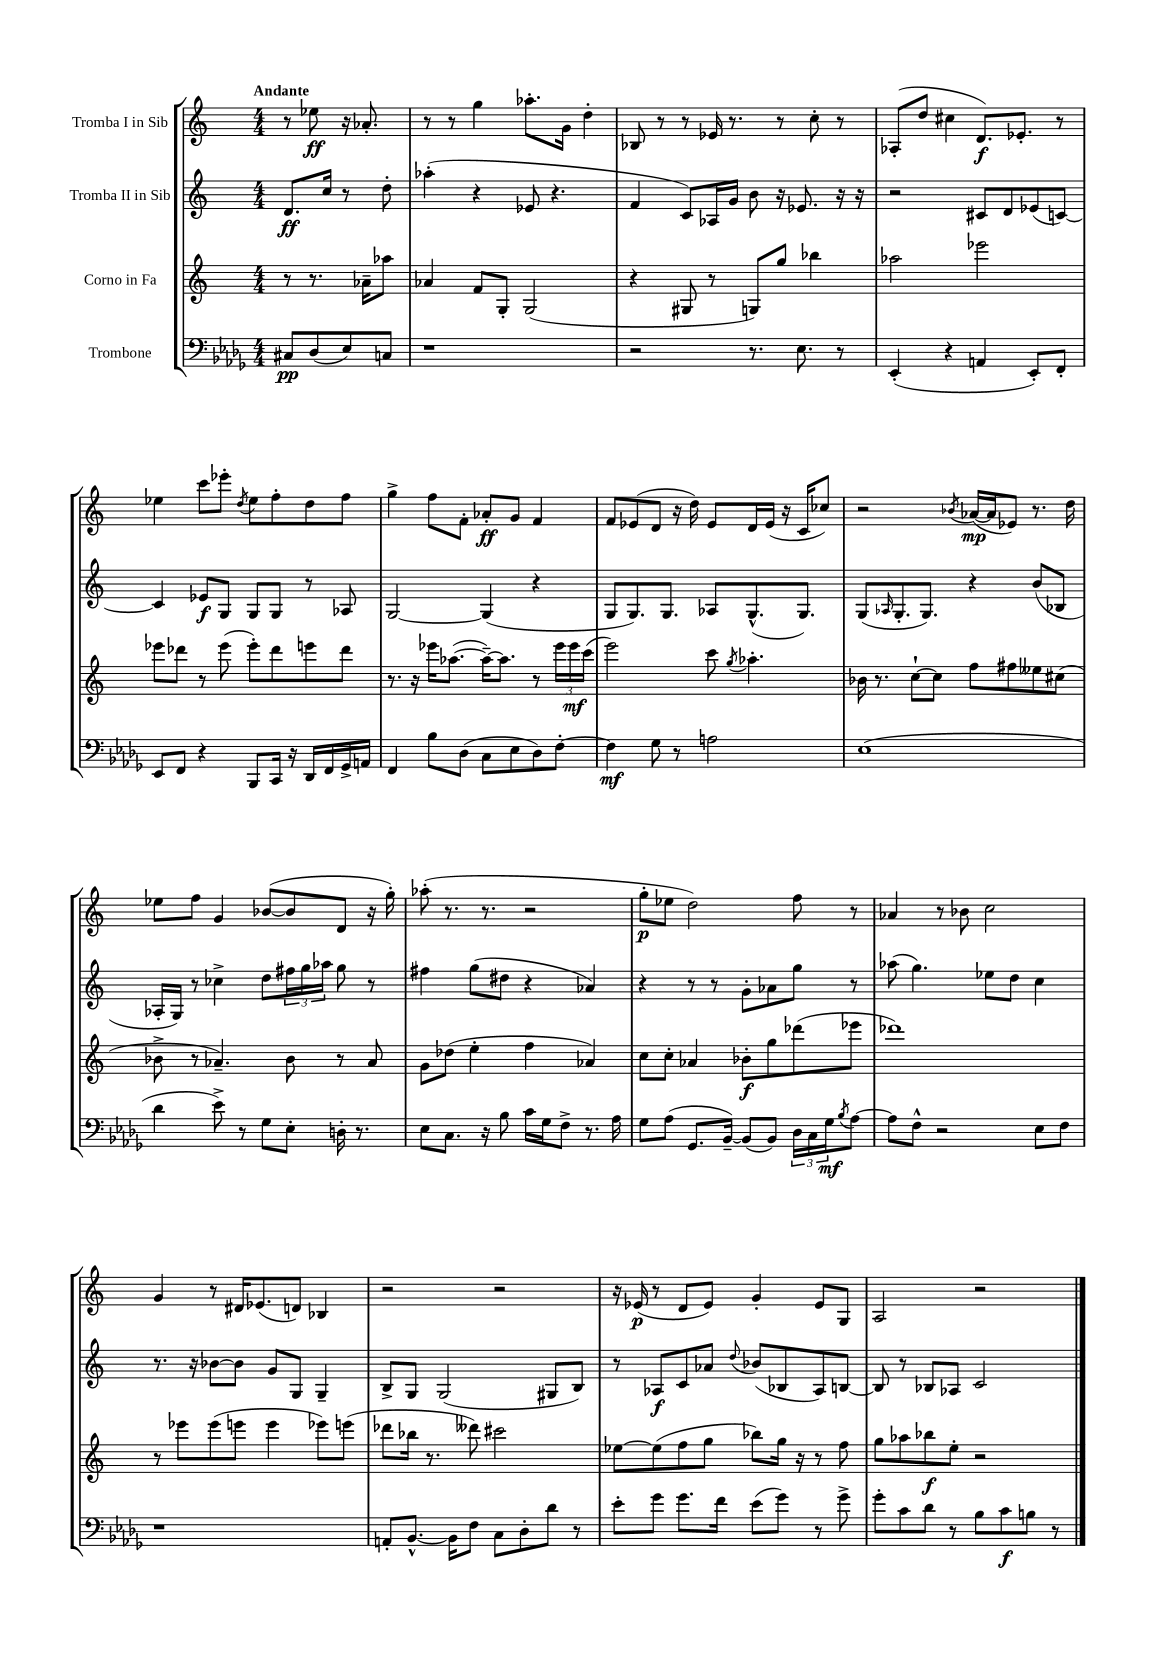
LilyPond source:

<<
\new StaffGroup <<
\new Staff = "s0" \with { instrumentName = "Tromba I in Sib" } {
    \clef treble \key c \major \numericTimeSignature \time 4/4 \partial 2 \tempo "Andante"
    r8 ees''8\ff r16 aes'8.-. |
    r8 r8 g''4 aes''8.-. g'16 d''4-. |
    bes8 r8 r8 ees'16 r8. r8 c''8-. r8 |
    aes8-.( d''8 cis''4 d'8.\f) ees'8.-. r8 |
    ees''4 c'''8 ees'''8-. \acciaccatura { d''8 } ees''8 f''8-. d''8 f''8 |
    g''4-> f''8 f'8-. aes'8-.\ff g'8 f'4 |
    f'8 ees'8( d'8 r16 d''16) ees'8 d'16 ees'16( r16 c'16 ces''8) |
    r2 \acciaccatura { bes'8 } aes'16~\mp( aes'16 ees'8) r8. d''16 |
    ees''8 f''8 g'4 bes'8~( bes'8 d'8 r16 g''16-.) |
    aes''8-.( r8. r8. r2 |
    g''8-.\p ees''8 d''2) f''8 r8 |
    aes'4 r8 bes'8 c''2 |
    g'4 r8 dis'16 ees'8.( d'8) bes4 |
    r2 r2 |
    r16 ees'16\p( r8 d'8 ees'8) g'4-. ees'8 g8 |
    a2 r2 \bar "|." |
}
\new Staff = "s1" \with { instrumentName = "Tromba II in Sib" } {
    \clef treble \key c \major \numericTimeSignature \time 4/4 \partial 2
    d'8.\ff c''16 r8 d''8-. |
    aes''4-.( r4 ees'8 r4. |
    f'4 c'8) aes16 g'16 b'8 r16 ees'8. r16 r16 |
    r2 cis'8 d'8 ees'8( c'8~) |
    c'4 ees'8\f g8 g8 g8 r8 aes8 |
    g2~ g4( r4 |
    g8 g8.) g8. aes8 g8.-^( g8.) |
    g8( \grace { aes16 } g8.-. g8.) r4 b'8( bes8 |
    aes16-. g16) r8 ces''4-> d''8 \tuplet 3/2 { fis''16 g''16 aes''16 } g''8 r8 |
    fis''4 g''8( dis''8 r4 aes'4) |
    r4 r8 r8 g'8-. aes'8 g''8 r8 |
    aes''8( g''4.) ees''8 d''8 c''4 |
    r8. r16 bes'8~ bes'8 g'8 g8 g4-- |
    b8-> g8 g2( gis8 b8) |
    r8 aes8\f c'8 aes'8 \appoggiatura { d''8 } bes'8( bes8 aes8) b8~ |
    b8 r8 bes8 aes8 c'2 \bar "|." |
}
\new Staff = "s2" \with { instrumentName = "Corno in Fa" } {
    \clef treble \key c \major \numericTimeSignature \time 4/4 \partial 2
    r8 r8. aes'16-- aes''8 |
    aes'4 f'8 g8-. g2( |
    r4 gis8 r8 g8) g''8 bes''4 |
    aes''2 ees'''2 |
    ees'''8 des'''8 r8 ees'''8( ees'''8-.) des'''8 e'''8 des'''8 |
    r8. r16 ees'''16 aes''8.~( aes''16~--) aes''8. r8 \tuplet 3/2 { ees'''16 ees'''16\mf c'''16( } |
    e'''2) c'''8 \acciaccatura { g''8 } aes''4.-. |
    bes'16 r8. c''8~-! c''8 f''8 fis''8 eeses''8 cis''8( |
    bes'8-> r8 aes'4.--) bes'8 r8 aes'8 |
    g'8 des''8( e''4-. f''4 aes'4) |
    c''8 c''8-. aes'4 bes'8-.\f g''8 des'''8( ees'''8 |
    des'''1) |
    r8 ees'''8 ees'''8( e'''8 e'''4 ees'''8) e'''8( |
    des'''8 bes''16 r8. deses'''8) cis'''2 |
    ees''8~ ees''8( f''8 g''8 bes''8) g''16 r16 r8 f''8 |
    g''8 aes''8 bes''8\f e''8-. r2 \bar "|." |
}
\new Staff = "s3" \with { instrumentName = "Trombone" } {
    \clef bass \key des \major \numericTimeSignature \time 4/4 \partial 2
    cis8\pp des8( ees8) c8 |
    r1 |
    r2 r8. ees8. r8 |
    ees,4-.( r4 a,4 ees,8-.) f,8-. |
    ees,8 f,8 r4 bes,,8 c,16 r16 des,16 f,16 ges,16-> a,16 |
    f,4 bes8 des8( c8 ees8 des8) f8~-. |
    f4\mf ges8 r8 a2 |
    ees1( |
    des'4 ees'8->) r8 ges8 ees8-. d16-. r8. |
    ees8 c8. r16 bes8 c'16 ges16 f8-> r8. aes16 |
    ges8 aes8( ges,8. bes,16~--) bes,8( bes,8) \tuplet 3/2 { des16 c16 ges16\mf } \acciaccatura { bes8 } aes8~ |
    aes8 f8-^ r2 ees8 f8 |
    r1 |
    a,8-. bes,8.~-^ bes,16 f8 c8 des8-. des'8 r8 |
    ees'8-. ges'8 ges'8. f'16 ees'8( ges'8) r8 ges'8-> |
    ges'8-. c'8 des'8 r8 bes8 c'8\f b8 r8 \bar "|." |
}
>>
>>
\layout { \context { \Score \remove "Bar_number_engraver" } }
